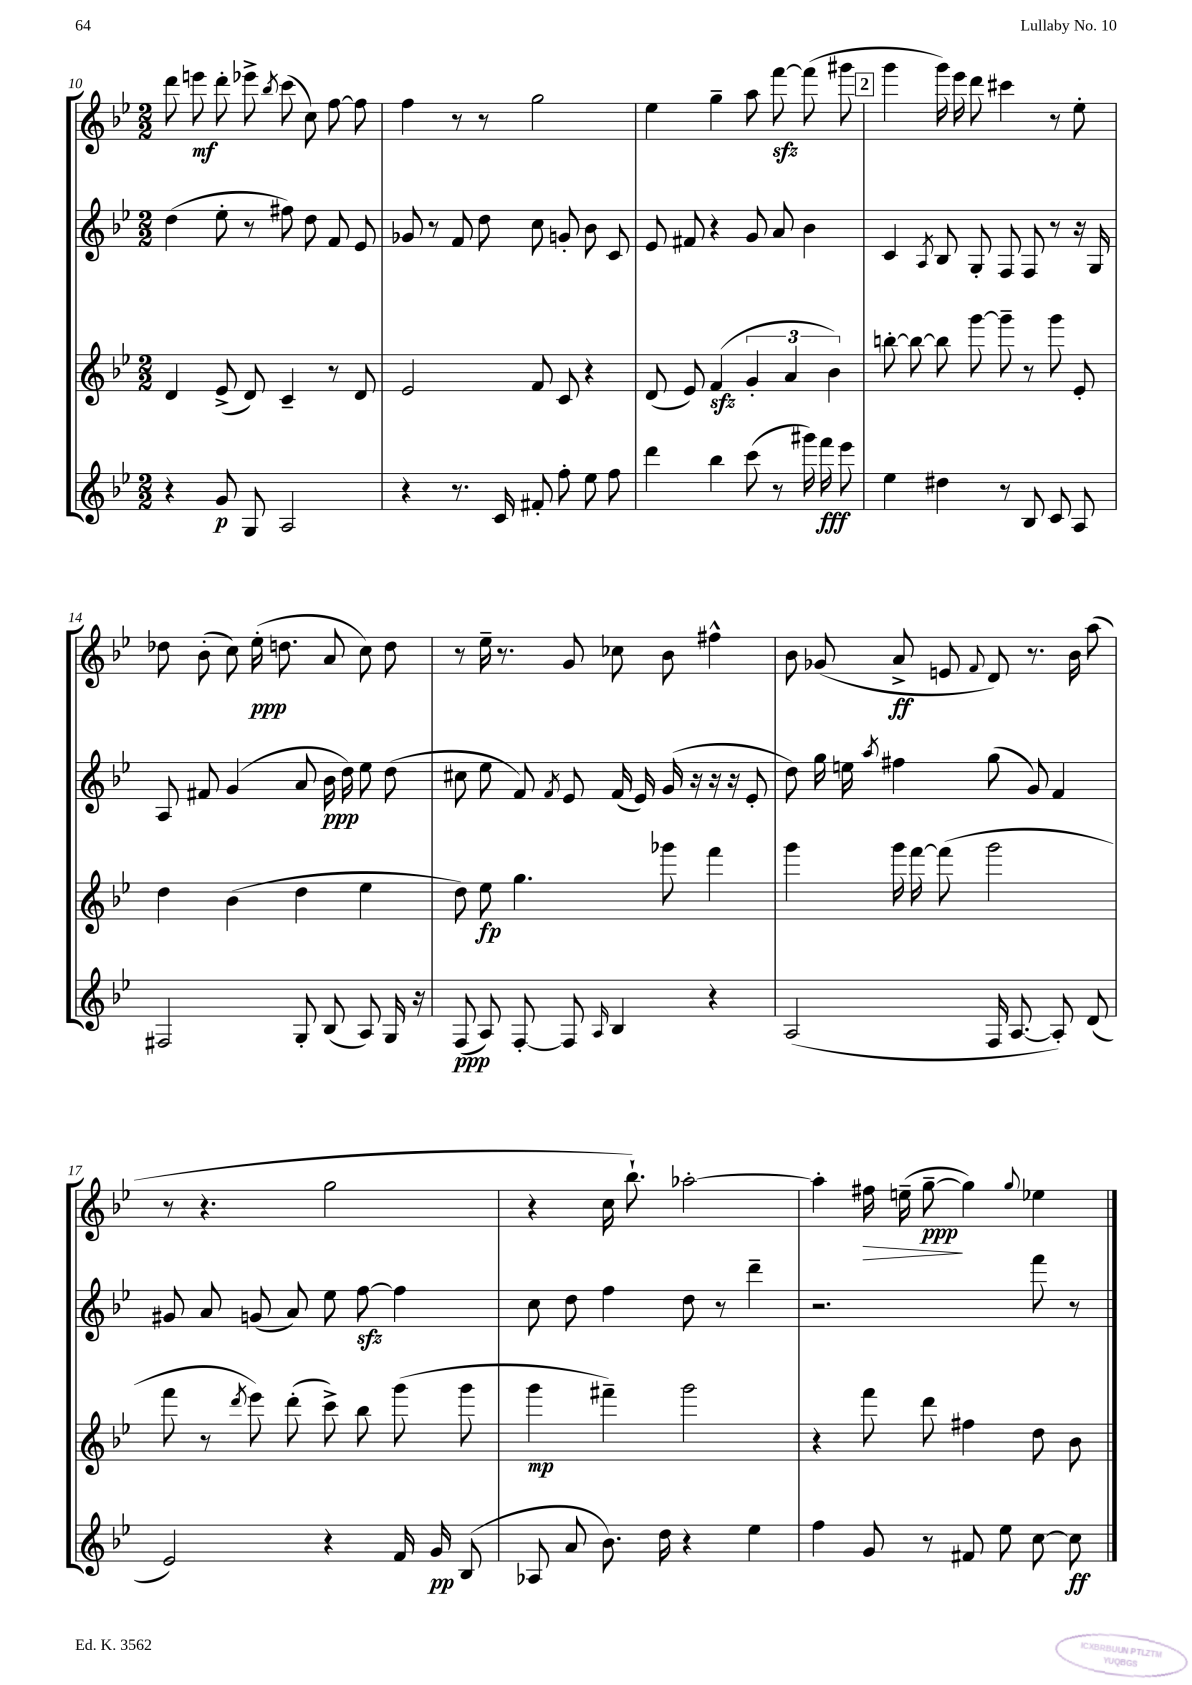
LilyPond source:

<<
\new StaffGroup <<
\new Staff = "s0" {
    \clef treble \key bes \major \numericTimeSignature \time 2/2
    \autoBeamOff d'''8 e'''8\mf d'''8-. ees'''8-> \acciaccatura { bes''8 } c'''8( c''8) f''8~ f''8 |
    f''4 r8 r8 g''2 |
    ees''4 g''4-- a''8 f'''8~\sfz f'''8( gis'''8 |
    \mark \markup { \box "2" } g'''4 g'''16) ees'''16 d'''8 cis'''4 r8 ees''8-. |
    des''8 bes'8-.( c''8) ees''16-.\ppp( d''8. a'8 c''8) d''8 |
    r8 ees''16-- r8. g'8 ces''8 bes'8 fis''4-^ |
    bes'8 ges'8( a'8->\ff e'8 \appoggiatura { f'8 } d'8) r8. bes'16 a''8( |
    r8 r4. g''2 |
    r4 c''16 bes''8.-!) aes''2~-. |
    aes''4-. fis''16\> e''16--( g''8~--\ppp\! g''4) \appoggiatura { g''8 } ees''4 \bar "|." |
}
\new Staff = "s1" {
    \clef treble \key bes \major \numericTimeSignature \time 2/2
    \autoBeamOff d''4( ees''8-. r8 fis''8) d''8 f'8 ees'8 |
    ges'8 r8 f'8 d''8 c''8 g'8-. bes'8 c'8 |
    ees'8 fis'8 r4 g'8 a'8 bes'4 |
    \mark \markup { \box "2" } c'4 \acciaccatura { a8 } bes8 g8-. f8 f8 r8 r16 g16 |
    a8 fis'8 g'4( a'8 bes'16\ppp d''16) ees''8 d''8( |
    cis''8 ees''8 f'8) \acciaccatura { f'8 } ees'8 f'16( ees'16) g'16( r16 r16 r16 ees'8-. |
    d''8) g''16 e''16 \acciaccatura { a''8 } fis''4 g''8( g'8) f'4 |
    gis'8 a'8 g'8( a'8) ees''8 f''8~\sfz f''4 |
    c''8 d''8 f''4 d''8 r8 d'''4-- |
    r2. f'''8 r8 \bar "|." |
}
\new Staff = "s2" {
    \clef treble \key bes \major \numericTimeSignature \time 2/2
    \autoBeamOff d'4 ees'8->( d'8) c'4-- r8 d'8 |
    ees'2 f'8 c'8 r4 |
    d'8( ees'8) f'4\sfz( \tuplet 3/2 { g'4-. a'4 bes'4) } |
    \mark \markup { \box "2" } b''8~-. b''8~ b''8 g'''8~ g'''8-- r8 g'''8 ees'8-. |
    d''4 bes'4( d''4 ees''4 |
    d''8) ees''8\fp g''4. ges'''8 f'''4 |
    g'''4 g'''16 f'''16~ f'''8( g'''2 |
    f'''8 r8 \acciaccatura { d'''8 } ees'''8) d'''8-.( c'''8->) bes''8 g'''8( g'''8 |
    g'''4\mp fis'''4--) g'''2 |
    r4 f'''8 d'''8 fis''4 d''8 bes'8 \bar "|." |
}
\new Staff = "s3" {
    \clef treble \key bes \major \numericTimeSignature \time 2/2
    \autoBeamOff r4 g'8\p g8 a2 |
    r4 r8. c'16 fis'8-. f''8-. ees''8 f''8 |
    d'''4 bes''4 c'''8( r8 gis'''16) f'''16\fff ees'''8 |
    \mark \markup { \box "2" } ees''4 dis''4 r8 bes8 c'8 a8 |
    fis2 g8-. bes8( a8) g16 r16 |
    f8\ppp( a8) f8~-. f8 \grace { a16 } bes4 r4 |
    a2( f16 a8.~ a8-.) d'8( |
    ees'2) r4 f'16 g'16\pp bes8( |
    aes8 a'8 bes'8.) d''16 r4 ees''4 |
    f''4 g'8 r8 fis'8 ees''8 c''8~ c''8\ff \bar "|." |
}
>>
>>
\layout { \context { \Score currentBarNumber = #10 } }
